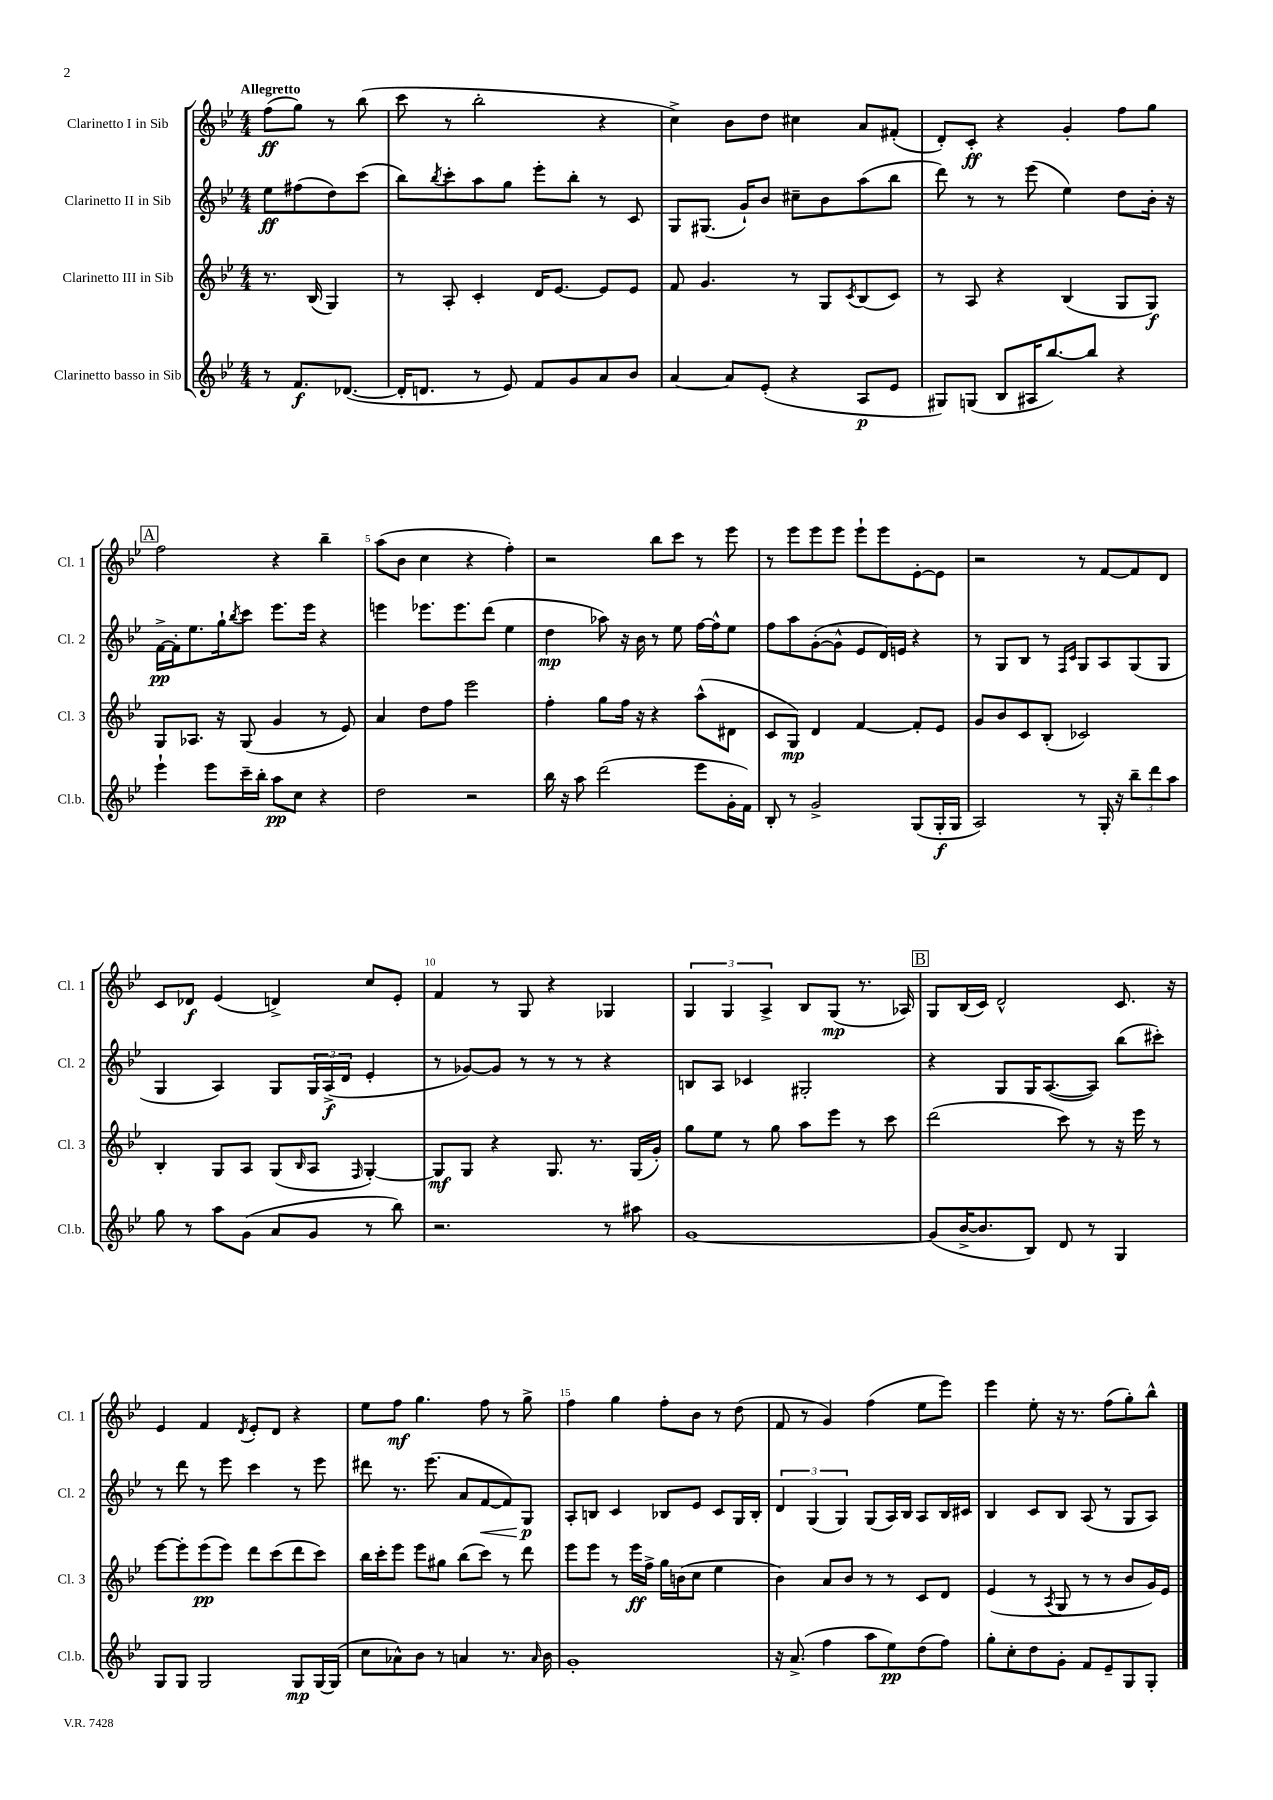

**kern	**kern	**kern	**kern
*staff4	*staff3	*staff2	*staff1
*clefG2	*clefG2	*clefG2	*clefG2
*k[b-e-]	*k[b-e-]	*k[b-e-]	*k[b-e-]
*M4/4	*M4/4	*M4/4	*M4/4
8r	8.r	8ee-	(8ff
8.f	.	(8ff#	8gg)
.	(16B-	.	.
.	4G)	8dd)	8r
([8.d-	.	.	.
.	.	(8ccc	(8bb-
=	=	=	=
16d-']	8r	8bb-)	8ccc
8.d	.	.	.
.	.	8qbb-	.
.	8A'	8ccc'	8r
8r	4c'	8aa	2bb-'
8e-)	.	8gg	.
8f	16d	8eee-'	.
.	[8.e-	.	.
8g	.	8bb-'	.
8a	8e-]	8r	4r
8b-	8e-	8c	.
=	=	=	=
[4a	8f	8G	4cc^)
.	4.g	(8.G#	.
8a]	.	.	8b-
.	.	16g`)	.
(8e-'	.	8b-	8dd
4r	8r	8cc#~	4cc#
.	8G	8b-	.
.	8qc	.	.
8A	(8B-	(8aa	8a
8e-	8c)	8bb-	(8f#'
=	=	=	=
8G#)	8r	8ddd)	8d')
(8G	8A	8r	8c'
8B-	4r	8r	4r
16A#	.	(8eee-	.
[8.bb-)	.	.	.
.	(4B-	4ee-)	4g'
8bb-]	.	.	.
4r	8G	8dd	8ff
.	8G)	16b-'	8gg
.	.	16r	.
=	=	=	=
4eee-`	8G	[16f^	2ff
.	.	16f']	.
.	8.A-	8.ee-	.
8eee-	.	.	.
.	16r	16gg`	.
.	.	8qbb-	.
16ccc~	(8G	8ccc	.
16bb-'	.	.	.
8aa	4g	8.eee-	4r
8cc	.	.	.
.	.	16eee-	.
4r	8r	4r	4bb-~
.	8e-)	.	.
=	=	=	=
2dd	4a	4eee	(8aa
.	.	.	8b-
.	8dd	8.eee-	4cc
.	8ff	.	.
.	.	8.eee-	.
2r	2eee-	.	4r
.	.	(8ddd	.
.	.	4ee-	4ff')
=	=	=	=
16bb-	4ff'	4dd	2r
16r	.	.	.
8aa	.	.	.
(2ddd	8gg	8aa-)	.
.	16ff	16r	.
.	16r	16b-	.
.	4r	8r	8bb-
.	.	8ee-	8ccc
8eee-	(8aa^^	[16ff	8r
.	.	16ff^^]	.
16g'	8d#	8ee-	8eee-
16f)	.	.	.
=	=	=	=
8B-'	8c	8ff	8r
8r	8G)	8aa	8eee-
2g^	4d	([8g'	8eee-
.	.	8g^^]	8eee-
.	[4f	8e-	8eee-`
.	.	16d)	8eee-
.	.	16e	.
(8G	8f']	4r	[8e-'
16G'	8e-	.	8e-]
16G	.	.	.
=	=	=	=
2A)	8g	8r	2r
.	8b-	8G	.
.	8c	8B-	.
.	(8B-'	8r	.
.	.	16qqF	.
.	.	16qqc	.
8r	2c-)	8G	8r
16G'	.	8A	[8f
16r	.	.	.
12bb-~	.	(8G	8f]
12ddd	.	.	.
.	.	8G	8d
12aa	.	.	.
=	=	=	=
8gg	4B-'	4G	8c
8r	.	.	8d-
8aa	8G	4A)	(4e-
(8g	8A	.	.
8a	(8G	8G	4d^)
.	16qqB-	.	.
8g	8A	24G	.
.	.	(24A^	.
.	.	24d	.
.	16qqF	.	.
8r	[4G')	4e-'	8cc
8bb-)	.	.	8e-'
=	=	=	=
2.r	8G]	8r	4f
.	8G	[8g-)	.
.	4r	8g-]	8r
.	.	8r	8G
.	8.G	8r	4r
.	.	8r	.
.	8.r	.	.
8r	.	4r	4G-
8aa#	(16G	.	.
.	16g')	.	.
=	=	=	=
[1g	8gg	8B	6G
.	8ee-	8A	.
.	.	.	6G
.	8r	4c-	.
.	.	.	6A^
.	8gg	.	.
.	8aa	2G#'	8B-
.	8eee-	.	(8G
.	8r	.	8.r
.	8ccc	.	.
.	.	.	16A-)
=	=	=	=
(8g]	(2ddd	4r	8G
[16b-^	.	.	(16B-
8.b-]	.	.	16c)
.	.	8G	2d^^
8B-)	.	16G	.
.	.	([8.A	.
8d	8ccc)	.	.
8r	8r	8A])	.
4G	16r	(8bb-	8.c
.	16eee-	.	.
.	8r	8ccc#')	.
.	.	.	16r
=	=	=	=
8G	[8eee-	8r	4e-
8G	8eee-']	8ddd	.
2G	(8eee-	8r	4f
.	8eee-)	8eee-	.
.	.	.	8qd
.	8ddd	4ccc	8e-'
.	(8ccc	.	8d
8G	8ddd	8r	4r
[16G	8ccc)	8eee-	.
(16G]	.	.	.
=	=	=	=
8cc	16bb-	8ddd#	8ee-
.	16ccc'	.	.
8a-^^)	8eee-	8.r	8ff
8b-	8eee-	.	4.gg
.	.	(8.eee-	.
8r	8gg#	.	.
4a	(8bb-	8a	.
.	8ccc)	[8f	8ff
8.r	8r	8f])	8r
.	8ddd	8G	8gg^
16qqa	.	.	.
16b-	.	.	.
=	=	=	=
1g'	8eee-	8A'	4ff
.	8eee-	8B	.
.	8r	4c	4gg
.	16eee-	.	.
.	16ff^	.	.
.	16gg	8B-	8ff'
.	(16b	.	.
.	8cc	8e-	8b-
.	4ee-	8c	8r
.	.	16G	(8dd
.	.	16B-'	.
=	=	=	=
16r	4b-)	6d	8f
(8.a^	.	.	.
.	.	.	8r
.	.	(6G	.
4ff	8a	.	4g)
.	.	6G)	.
.	8b-	.	.
8aa	8r	(8G	(4ff
8ee-)	8r	16A)	.
.	.	16B-	.
(8dd	8c	8A	8ee-
8ff)	8d	16B-	8eee-)
.	.	16c#	.
=	=	=	=
8gg'	(4e-	4B-	4eee-
8cc'	.	.	.
8dd	8r	8c	8ee-'
.	8qA	.	.
8g'	8G	8B-	16r
.	.	.	8.r
8f	8r	(8A	.
8e-~	8r	8r	(8ff
8G	8b-	8G	8gg')
8G'	16g)	8A)	8bb-^^
.	16e-	.	.
==	==	==	==
*-	*-	*-	*-
